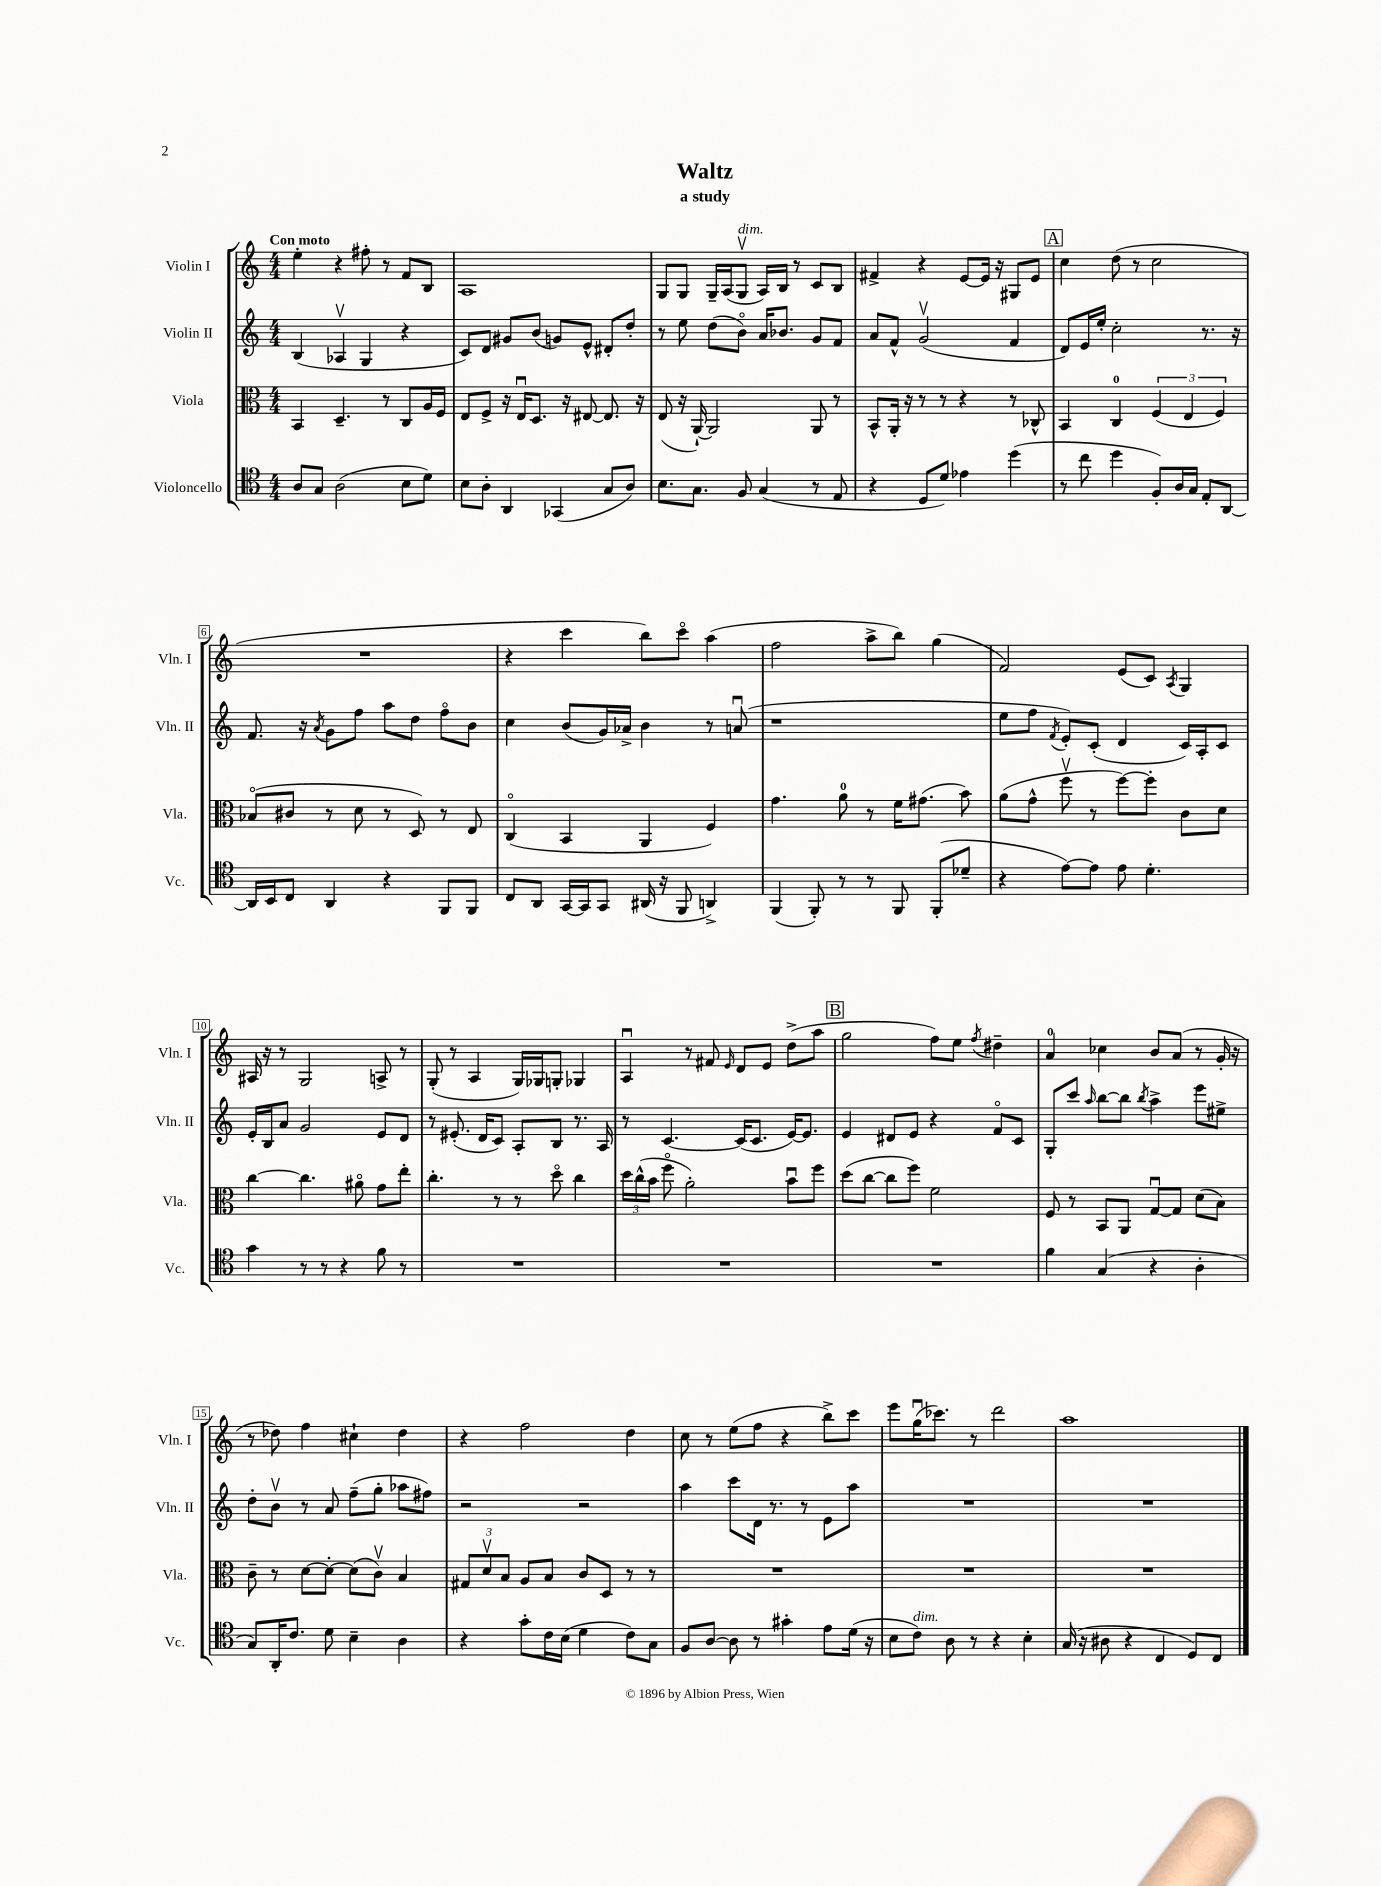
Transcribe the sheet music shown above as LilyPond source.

\header { title = "Waltz" subtitle = "a study" }
<<
\new StaffGroup <<
\new Staff = "s0" \with { instrumentName = "Violin I" shortInstrumentName = "Vln. I" } {
    \clef treble \key c \major \numericTimeSignature \time 4/4 \tempo "Con moto"
    \autoBeamOff e''4-. r4 fis''8-. r8 f'8[ b8] |
    a1 |
    g8[ g8] g16[-- a16( g8]\upbow^\markup { \italic "dim." } a16[) b16] r8 c'8[ b8] |
    fis'4-> r4 e'8[~ e'16] r16 gis8[ e'8] |
    \mark \markup { \box "A" } c''4 d''8( r8 c''2 |
    R1 |
    r4 c'''4 b''8[) c'''8]\flageolet a''4( |
    f''2 a''8[-> b''8]) g''4( |
    f'2) e'8[( c'8]) \acciaccatura { a8 } g4 |
    ais16 r16 r8 g2 a8-> r8 |
    g8-.( r8 a4 g16[) ges16 g8]-. ges4 |
    a4\downbow r8 fis'8 \grace { e'16 } d'8[ e'8] d''8[->( a''8] |
    \mark \markup { \box "B" } g''2 f''8[) e''8] \acciaccatura { f''8 } dis''4-- |
    a'4-0 ces''4 b'8[ a'8]( r8 g'16-. r16 |
    r8 des''8) f''4 cis''4-! des''4 |
    r4 f''2 d''4 |
    c''8 r8 e''8[( f''8] r4 b''8[->) c'''8] |
    e'''8[ g''16\downbow( ces'''8.]) r8 d'''2 |
    a''1 \bar "|." |
}
\new Staff = "s1" \with { instrumentName = "Violin II" shortInstrumentName = "Vln. II" } {
    \clef treble \key c \major \numericTimeSignature \time 4/4
    \autoBeamOff b4( aes4\upbow g4 r4 |
    c'8[) d'8] gis'8[ b'8]( g'8[) e'8]-^ dis'8[-. d''8]-. |
    r8 e''8 d''8[( b'8]\flageolet) a'16[ bes'8.] g'8[ f'8] |
    a'8[ f'8]-^ g'2\upbow( f'4 |
    \mark \markup { \box "A" } d'8[) e'16 e''16]-. c''2-. r8. r16 |
    f'8. r16 \acciaccatura { a'8 } g'8[ f''8] a''8[ d''8] f''8[\flageolet b'8] |
    c''4 b'8[( g'16) aes'16]-> b'4 r8 a'8\downbow( |
    r1 |
    e''8[ f''8] \acciaccatura { f'8 } e'8[-.) c'8]-.( d'4 c'16[) a16-. c'8] |
    e'16[-. b16 a'8] g'2 e'8[ d'8] |
    r8 eis'8.-.( d'16[ c'8]) a8[-. b8] r8. a16 |
    r8 c'4.~ c'16[( c'8.] e'16[~) e'8.] |
    \mark \markup { \box "B" } e'4 dis'8[ e'8] r4 f'8[\flageolet c'8] |
    g8[-. c'''8] \grace { a''16 } b''8[~ b''8] \acciaccatura { b''8 } a''4-> e'''8[ eis''8]-> |
    d''8[-. b'8]\upbow r8 a'8 f''8[--( g''8]-. aes''8[ fis''8]) |
    r2 r2 |
    a''4 c'''8[ d'16] r8. r8 e'8[ a''8] |
    R1 |
    R1 \bar "|." |
}
\new Staff = "s2" \with { instrumentName = "Viola" shortInstrumentName = "Vla." } {
    \clef alto \key c \major \numericTimeSignature \time 4/4
    \autoBeamOff b,4 d4.-- r8 c8[ a16 f16] |
    e8[ f8]-> r16 e16[\downbow d8.] r16 eis8~ eis8. r16 |
    e8( r16 a,16~-!) a,2 a,8 r8 |
    b,8[-^ a,16]-. r16 r8 r8 r4 r8 ces8-^ |
    \mark \markup { \box "A" } b,4 c4-0 \tuplet 3/2 { f4( e4 f4) } |
    bes8[\flageolet( cis'8] r8 d'8 r8 d8) r8 e8 |
    c4\flageolet( b,4 a,4 f4) |
    g'4. a'8-0 r8 f'16[ gis'8.]( b'8) |
    a'8[( g'8]-^ f''8\upbow r8 f''8[~) f''8]-. c'8[ d'8] |
    c''4~ c''4. ais'8\flageolet g'8[ e''8]-. |
    c''4.-. r8 r8 d''8\flageolet c''4 |
    \tuplet 3/2 { d''16[ c''16-^( b'16] } f''8\flageolet a'2-.) b'8[\downbow f''8] |
    \mark \markup { \box "B" } d''8[( c''8]~ c''8[ f''8]) f'2 |
    f8 r8 b,8[ a,8] g8[~\downbow g8] d'8[( b8]) |
    c'8-- r8 d'8[~ d'8]~-. d'8[( c'8]\upbow) b4 |
    \tuplet 3/2 { gis8[ d'8\upbow b8] } a8[ b8] c'8[ d8] r8 r8 |
    R1 |
    R1 |
    R1 \bar "|." |
}
\new Staff = "s3" \with { instrumentName = "Violoncello" shortInstrumentName = "Vc." } {
    \clef tenor \key c \major \numericTimeSignature \time 4/4
    \autoBeamOff a8[ g8] a2( b8[ d'8]) |
    b8[ a8]-. a,4 ges,4( g8[ a8]) |
    b8.[ g8.] f8 g4( r8 e8 |
    r4 d8[ d'8]) ees'4 d''4( |
    \mark \markup { \box "A" } r8 c''8 d''4 f8[-.) a16 g16] e8[-. a,8]~ |
    a,16[ b,16 c8] a,4 r4 f,8[ f,8] |
    c8[ a,8] g,16[~ g,16 g,8] ais,16( r16 f,8 a,4->) |
    f,4( f,8-.) r8 r8 f,8 f,8[-.( des'8]-- |
    r4 e'8[~) e'8] e'8 d'4.-. |
    g'4 r8 r8 r4 f'8 r8 |
    R1 |
    R1 |
    \mark \markup { \box "B" } R1 |
    f'4 g4( r4 a4-. |
    g8[) a,16-. c'8.] d'8 b4-- a4 |
    r4 g'8[-. c'16 b16]( d'4 c'8[) g8] |
    f8[ a8]~ a8 r8 gis'4-. e'8[ d'16]( r16 |
    b8[ c'8]^\markup { \italic "dim." }) a8 r8 r4 b4-. |
    g16( r16 ais8 r4 c4 d8[) c8] \bar "|." |
}
>>
>>
\layout { \context { \Score \override BarNumber.stencil = #(make-stencil-boxer 0.1 0.3 ly:text-interface::print) } }
